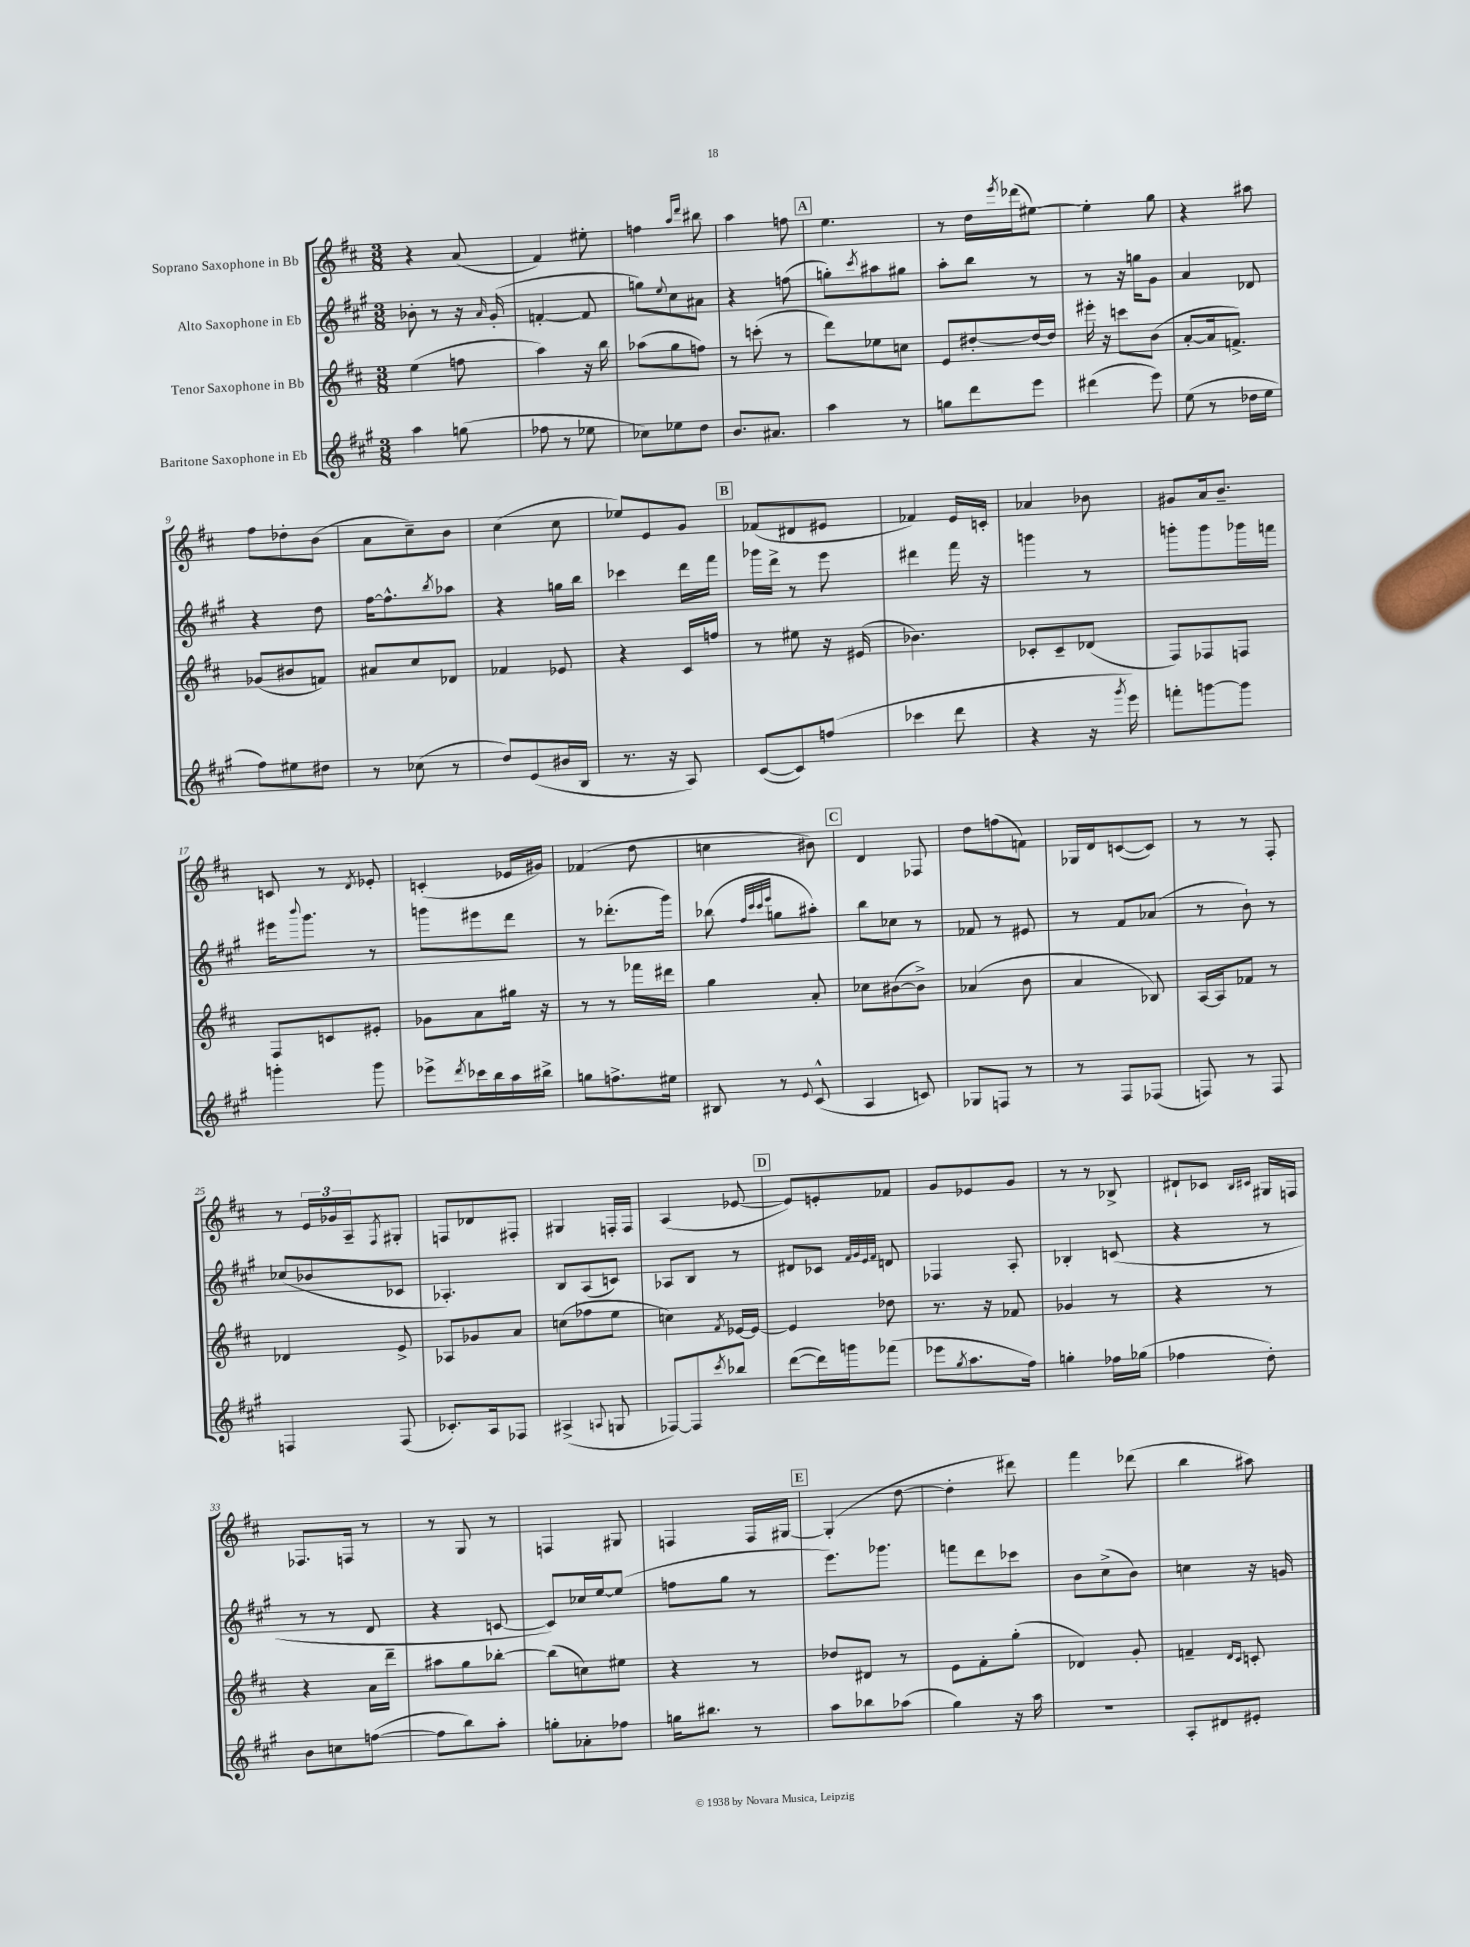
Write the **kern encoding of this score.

**kern	**kern	**kern	**kern
*staff4	*staff3	*staff2	*staff1
*clefG2	*clefG2	*clefG2	*clefG2
*k[f#c#g#]	*k[f#c#]	*k[f#c#g#]	*k[f#c#]
*M3/8	*M3/8	*M3/8	*M3/8
4aa	(4ee	8b-'	4r
.	.	8r	.
(8gg	8ff	16r	(8a
.	.	16qqa	.
.	.	(16g#'	.
=	=	=	=
8ff-	4aa)	[4f'	4f#)
8r	.	.	.
8ee-	16r	8f]	8ee#'
.	16bb	.	.
=	=	=	=
8cc-)	(8aa-	8gg)	4ff
.	.	8qqee	.
8ee-	8gg	8cc#	.
.	.	.	16qqaa
.	.	.	16qqddd
8dd	8ff)	8a#	8bb#
=	=	=	=
8.b	8r	4r	4aa
.	(8ccc'	.	.
8.a#	.	.	.
.	8r	(8ff	8ff
=	=	=	=
4aa	8ddd)	8gg')	4.ee
.	.	8qccc#	.
.	8ee-	8aa#	.
8r	8cc	8gg#	.
=	=	=	=
8gg	8e	8aa'	8r
8ddd	[8dd#'	8bb	16dd
.	.	.	8qeee
.	.	.	(16ddd-
8eee	16dd#_	8r	[8ee#)
.	16dd#]	.	.
=	=	=	=
(4ddd#	16eee#'	8r	4ee#']
.	16r	.	.
.	8ccc	16r	.
.	.	16gg	.
8eee)	(8b	8g#	8gg
=	=	=	=
(8ee	[8a'	4a	4r
8r	16a]	.	.
.	8.f^)	.	.
16dd-	.	8d-	8aa#
16ee	.	.	.
=	=	=	=
8ff#)	(8g-	4r	8ff#
8ee#	8b#	.	8dd-'
8dd#	8f)	8dd	(8b
=	=	=	=
8r	8a#	[16ff#	8a
.	.	8.ff#^^]	.
(8cc-	8cc#	.	8cc#~)
.	.	8qbb	.
8r	8d-	8aa-	8b
=	=	=	=
8dd)	4f-	4r	(4cc#
(8e	.	.	.
16b#	8e-	16gg	8cc#
16B	.	16bb	.
=	=	=	=
8.r	4r	4ccc-	8ee-)
.	.	.	8e
16r	.	.	.
8A)	16c#	16ddd	8g
.	16ff	16fff#	.
=	=	=	=
([8c#	8r	16ggg-	(8f-
.	.	16ddd^	.
8c#])	8ee#	8r	8d#
(8ff	16r	8eee	8e#
.	(16e#	.	.
=	=	=	=
4ccc-	4.b-)	4ddd#	4f-)
8ddd	.	16fff#	16e
.	.	16r	16c'
=	=	=	=
4r	8c-'	4ggg	4a-
.	8c-~	.	.
16r	(8d-	8r	8b-
8qggg#	.	.	.
16eee)	.	.	.
=	=	=	=
8fff'	8F#)	8ggg'	8g#
[8ggg	8F-	8ggg	16a
.	.	.	8.b~
8ggg]	8F	16ggg-	.
.	.	16fff	.
=	=	=	=
4ggg'	8F#	16eee#	8c
.	.	8qqbbb	.
.	.	8.ggg#	.
.	8c	.	8r
.	.	.	8qd
8ggg	8e#'	8r	8e-'
=	=	=	=
8eee-^	8g-	8ggg	(4c'
8qddd	.	.	.
16ccc-	8a	8eee#	.
16bb	.	.	.
16aa	16gg#	8ddd	16e-
16bb#^	16r	.	16g#)
=	=	=	=
8gg	8r	8r	(4f-
8.ff^	8r	(8.ddd-'	.
.	16fff-	.	8dd
16ee#	16ddd#	16ggg#)	.
=	=	=	=
8B#	4gg	(8bb-	4cc
.	.	32qqff#	.
.	.	32qqccc#	.
.	.	32qqccc#	.
.	.	32qqeee	.
8r	.	8gg	.
8qqe	.	.	.
(8c#^^	8a'	8aa#')	8b#)
=	=	=	=
4A	8cc-	8bb	4d
.	([8b#	8cc-	.
8c)	8b#^])	8r	8F-
=	=	=	=
8G-	(4a-	8f-	8dd
8F	.	8r	(8ff
8r	8b	8e#	8f)
=	=	=	=
8r	4a	8r	16G-
.	.	.	16d
8F#	.	8f#	([8c
(8F-	8B-)	(8a-	8c])
=	=	=	=
8F)	[16A	8r	8r
.	16A]	.	.
8r	8f-	8b`)	8r
8F	8r	8r	8F#'
=	=	=	=
4F	4d-	(8cc-	8r
.	.	8b-	24e
.	.	.	24g-
.	.	.	24A~
.	.	.	8qF#
(8F	8e^	8c-	8G#'
=	=	=	=
8.c-')	8A-	4.A-')	8F
.	8g-	.	8d-
16A	.	.	.
8F-	8a	.	8F#'
=	=	=	=
(4A#^	(8cc	8B	4G#
.	8ff-	(8A	.
8qqA	.	.	.
8G	8ee	8c)	16F'
.	.	.	16F
=	=	=	=
[8F-)	4cc)	8A-	(4A
8F-]	.	8B	.
8qccc#	8qf#	.	.
8bb-	[16e-	8r	[8e-
.	16e-_	.	.
=	=	=	=
([8ddd	4e-]	8d#	8e-])
16ddd])	.	8c-	8e'
16ggg	.	.	.
.	.	32qqf#	.
.	.	32qqg#	.
.	.	32qqe	.
.	.	32qqf#	.
(8fff-	8dd-	8d	8f-
=	=	=	=
8eee-	8.r	4F-	8g
8qgg#	.	.	.
8.aa	.	.	8e-
.	16r	.	.
.	8f-	8A'	8g
16ff#)	.	.	.
=	=	=	=
4gg'	4g-	4B-'	8r
.	.	.	8r
16ff-	8r	(8c	8B-^
(16gg-	.	.	.
=	=	=	=
4ff-	4r	4r	8d#`
.	.	.	8c-
.	.	.	16qqB
.	.	.	16qqc#
8dd')	8r	8r	16G#
.	.	.	16F
=	=	=	=
8b	4r	8r	8.F-
8cc	.	8r	.
.	.	.	16F
([8ff	16a	8d	8r
.	16ddd~	.	.
=	=	=	=
8ff]	8aa#	4r	8r
8bb)	8gg	.	8G
8aa'	[8bb-'	[8c	8r
=	=	=	=
8gg'	(8bb-]	8c])	4F
8a-'	8cc)	16cc-	.
.	.	[16ee	.
8ff-	8ee#	(8ee]	8G#
=	=	=	=
16gg	4r	8ff	4F
8.bb#	.	.	.
.	.	8gg#	.
8r	8r	8r	16F
.	.	.	[16G#
=	=	=	=
8aa	8dd-	8.eee)	(4G#']
8bb-	8d#	.	.
.	.	8.ggg-	.
(8aa-	8r	.	[8dd
=	=	=	=
4gg#)	8e	8fff	4dd']
.	8f#'	8ddd	.
16r	(8gg'	8ccc-	8ddd#)
16aa	.	.	.
=	=	=	=
4.r	4d-)	8b	4fff#
.	.	(8cc#^	.
.	8g'	8b)	(8ddd-
=	=	=	=
8A'	4f~	4cc	4bb
8d#	.	.	.
.	16qqd	.	.
.	16qqc#	.	.
8e#'	8c'	16r	8aa#)
.	.	16g	.
==	==	==	==
*-	*-	*-	*-
